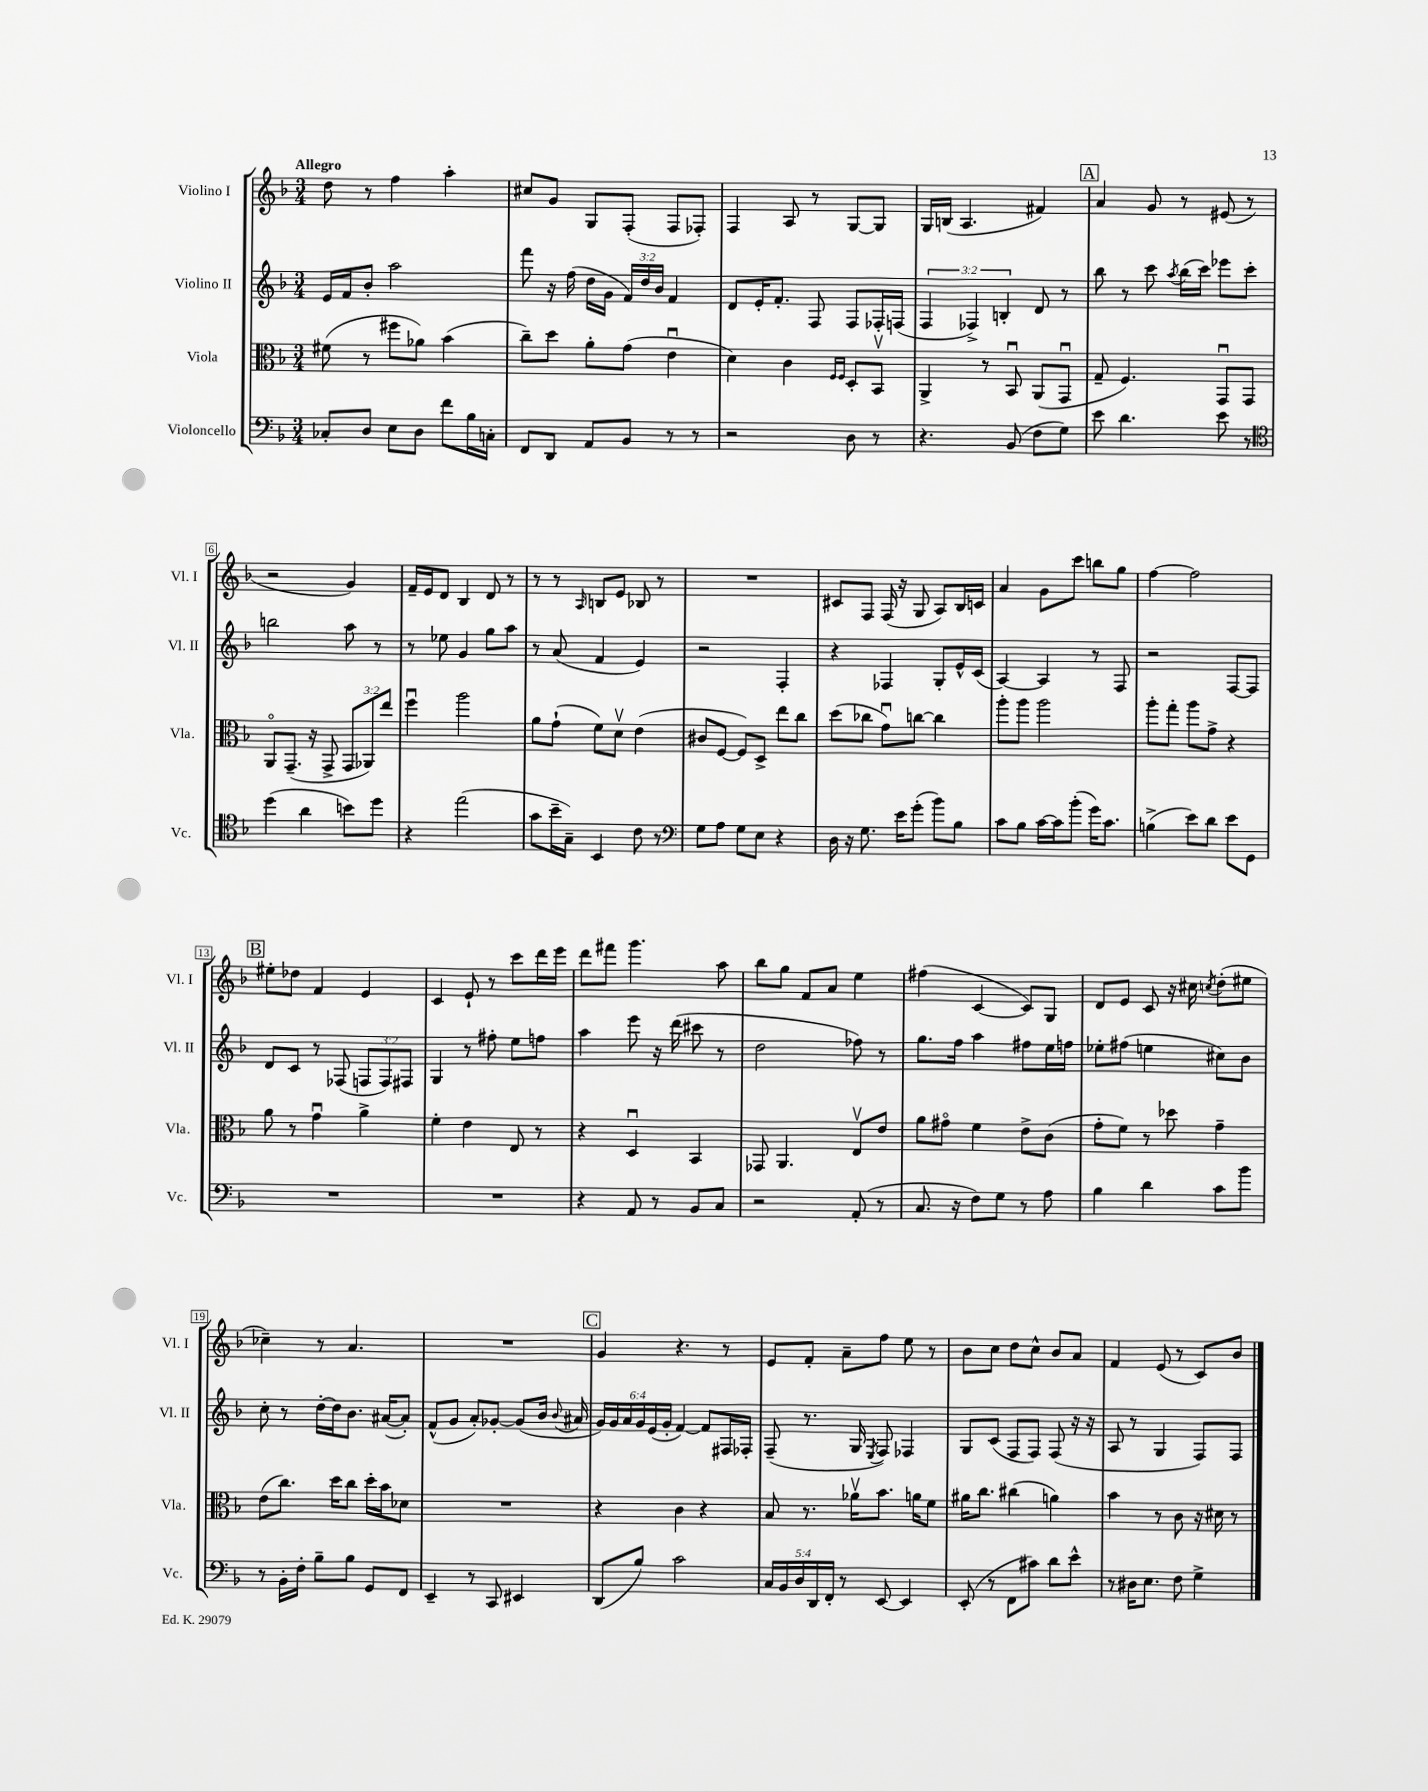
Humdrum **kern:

**kern	**kern	**kern	**kern
*part4	*part3	*part2	*part1
*staff4	*staff3	*staff2	*staff1
*I"Violoncello	*I"Viola	*I"Violino II	*I"Violino I
*I'Vc.	*I'Vla.	*I'Vl. II	*I'Vl. I
*clefF4	*clefC3	*clefG2	*clefG2
*k[b-]	*k[b-]	*k[b-]	*k[b-]
*M3/4	*M3/4	*M3/4	*M3/4
=1	=1	=1	=1
!	!	!	!LO:TX:a:B:t=Allegro
8C-X'/L	(8f#X\	16e/LL	8dd\
.	.	16f/J	.
8D/J	8r	8b-'/J	8r
8E\L	8ff#X\L	2aa\	4ff\
8D\J	8a-X\J)	.	.
8f\L	(4b-\	.	4aa'\
16B-\L	.	.	.
16Cn'\JJ	.	.	.
=2	=2	=2	=2
8FF/L	8cc~\L)	8fff\	8cc#X/L
8DD/J	8dd\J	16r	8g/J
.	.	(16ff\	.
8AA/L	8a'\L	16dd\LL	8G/L
.	.	16g\JJ	.
8BB-/J	(8g\J	24f/LL)	(8F'/J
.	.	24dd/	.
.	.	24b-/JJ	.
8r	4eu\	4f/	8F/L
8r	.	.	8F-X'/J)
=3	=3	=3	=3
2r	4d\)	8d/L	4F/
.	.	16e'/K	.
.	.	8.f'/J	.
.	4c\	.	8A/
.	.	8F/	8r
.	16qqF/LL	.	.
.	16qqF/JJ	.	.
8D\	8D'/L	8F/L	[8G/L
8r	8BB-v/J	16F-X'/L	8G/J]
.	.	(16Fn/JJ	.
=4	=4	=4	=4
4.r	4AA^/	6F/	16G/LL
.	.	.	(16Bn/JJ
.	.	.	4.A/
.	.	6F-X^/)	.
.	8r	.	.
.	.	6Bn'/	.
(8BB-/	8BB-u/	.	.
8F\L	(8AA/L	8d/	4f#X/)
8G\J)	8GGu/J	8r	.
!!LO:REH:place=s1:t=A
=5	=5	=5	=5
8e\	8G~/	8bb-\	4a/
4.d\	4.F/)	8r	.
.	.	8ccc\	8g/
.	.	8qaa/	.
.	.	(16bb-\LL	8r
.	.	16ccc\JJ)	.
8e\	8GGu/L	8eee-X\L	(8e#X/
8r	8GG/J	8ccc'\J	8r
!!LO:LB:g=z
=6	=6	=6	=6
*clefC4	*	*	*
(4dd\	8AA/L	2bbn\	2r
.	(8.GG~/J	.	.
4a\	.	.	.
.	16r	.	.
.	8GG^/	.	.
8bn\L)	12GG/L	8aa\	4g/)
.	12AA-X/)	.	.
8dd\J	.	8r	.
.	12ee/J	.	.
=7	=7	=7	=7
4r	4ffu\	8r	16f~/LL
.	.	.	16e/J
.	.	8ee-X\	8d/J
(2ee\	2aa\	4g/	4B-/
.	.	8gg\L	8d/
.	.	8aa\J	8r
=8	=8	=8	=8
8g\L	8a\L	8r	8r
16b-~\L	(8g`\J	(8a/	8r
16G~\JJ)	.	.	.
.	.	.	16qqA/
4BB-/	8f\L)	4f/	8Bn/L
.	8dv\J	.	8e/J
8c\	(4e\	4e/)	8B-X/
8r	.	.	8r
=9	=9	=9	=9
*clefF4	*	*	*
8G\L	8c#X/L	2r	2.r
8A\J	[8F/J	.	.
8G\L	8F/L])	.	.
8E\J	8D^/J	.	.
4r	8ee\L	4F'/	.
.	8cc\J	.	.
=10	=10	=10	=10
16D\	(8dd\L	4r	8c#X/L
16r	.	.	.
8.G\	8cc-X\J	.	8F/J
.	8gu\L)	4F-X/	(16F/
16e\KL	.	.	16r
(8g'\J	[8ccn\J	.	8G/
8b-\L)	4cc\]	8G'/L	8A/L)
8B-\J	.	16e^^/L	16B-/L
.	.	(16c/JJ	16cn/JJ
=11	=11	=11	=11
8c\L	8aa'\L	[4A/)	4a/
8B-\J	8aa\J	.	.
[16c\LL	2aa\	4A/]	8g\L
16c\J]	.	.	.
(8b-'\J	.	.	8ccc\J
16g\KL)	.	8r	8bbn\L
8.c\J	.	.	.
.	.	8F/	8gg\J
=12	=12	=12	=12
(4Bn^\	8aa'\L	2r	[4ff\
.	8gg'\J	.	.
8e\L)	8aa\L	.	2ff\]
8d\J	8g^\J	.	.
8e\L	4r	[8F/L	.
8GG\J	.	8F/J]	.
!!LO:LB:g=z
!!LO:REH:place=s1:t=B
=13	=13	=13	=13
2.r	8a\	8d/L	8ee#X'\L
.	8r	8c/J	8dd-X\J
.	4gu\	8r	4f/
.	.	(8F-X/	.
.	4a^\	12Fn/L	4e/
.	.	12F/)	.
.	.	12F#X/J	.
=14	=14	=14	=14
2.r	4f'\	4G/	4c/
.	4e\	8r	8e`/
.	.	8ff#X'\	8r
.	8E/	8ee\L	8ccc\L
.	8r	8ffn\J	16ddd\L
.	.	.	16eee\JJ
=15	=15	=15	=15
4r	4r	4aa\	8ddd\L
.	.	.	8fff#X\J
8AA/	4Du/	8eee\	4.ggg\
8r	.	16r	.
.	.	(16ddd\	.
8BB-/L	4BB-/	8ccc#X\	.
8C/J	.	8r	8aa\
=16	=16	=16	=16
2r	8GG-X/	2dd\	8bb-\L
.	4.AA/	.	8gg\J
.	.	.	8f/L
.	.	.	8a/J
(8AA'/	8Ev/L	8ff-X\)	4ee\
8r	8e/J	8r	.
=17	=17	=17	=17
8.C/	8a\L	8.gg\L	(4ff#X\
.	8g#X\J	.	.
16r	.	16ff\Jk	.
8F\L)	4f\	4aa\	[4c/
8G\J	.	.	.
8r	8e^\L	8ff#X\L	8c/L])
8A\	(8c\J	16ee\L	8G/J
.	.	16ffn\JJ	.
=18	=18	=18	=18
4B-\	8g'\L	8ee-X'\L	8d/L
.	8f\J)	(8ff#X\J	8e/J
4d\	8r	4een\	8c/
.	8dd-X\	.	16r
.	.	.	16cc#X\
.	.	.	8qccn/
8c\L	4g~\	8cc#X\L)	(8dd'\L
8b-\J	.	8b-\J	8ee#X\J
!!LO:LB:g=z
=19	=19	=19	=19
8r	(8e\L	8cc'\	4cc-X~\)
16BB-'\LL	8.cc\J)	8r	.
16F'\JJ	.	.	.
8B-~\L	.	[16dd'\LL	8r
.	16dd\KL	16dd\J]	.
8B-\J	8cc\J	8.b-\J	4.a/
8GG/L	16dd'\LL	.	.
.	16b-\J	([16a#X/KL	.
8FF/J	8d-X\J	8a#'/J])	.
=20	=20	=20	=20
4EE~/	2.r	(8f^^/L	2.r
.	.	8g/J	.
8r	.	8a'/L)	.
8CC/	.	[8g-X'/J	.
4EE#X/	.	(8g-/L]	.
.	.	16b-/Jk	.
.	.	8qqb-/	.
.	.	16a#X/	.
!!LO:REH:place=s1:t=C
=21	=21	=21	=21
(8DD/L	4r	24g/LL)	4g/
.	.	24g/	.
.	.	24a/	.
8B-/J)	.	24g/	.
.	.	(24e/	.
.	.	24g'/JJ	.
2c\	4c\	[4f/)	4.r
.	4r	8f/L]	.
.	.	16F#X/L	8r
.	.	16F-X'/JJ	.
=22	=22	=22	=22
20C/LL	8B-/	(8F~/	8e/L
20BB-/	.	.	.
20D/	.	.	.
.	8.r	8.r	8f'/J
20DD/	.	.	.
20FF'/JJ	.	.	.
8r	.	.	8a~\L
.	16a-Xv\KL	16G/	.
.	.	8qE/	.
[8EE/	8.b-\J	8F/)	8ff\J
4EE/]	.	4F-X/	8ee\
.	16an\KL	.	.
.	8f\J	.	8r
=23	=23	=23	=23
(8EE'/	16a#X\KL	8G/L	8b-\L
.	8.cc\J	.	.
8r	.	(8c/J	8cc\J
8FF\L	(4cc#X\	8F/L	8dd\L
8c#X\J)	.	8F/J)	8cc^^\J
8d\L	4an\)	(8F/	8b-/L
8e^^\J	.	16r	8a/J
.	.	16r	.
=24	=24	=24	=24
8r	4b-\	8A/	4f/
16D#X\KL	.	8r	.
8.E\J	.	.	.
.	8r	4G/	(8e/
8F\	8c\	.	8r
4G^\	16r	8F/L)	8c/L)
.	16d#X\	.	.
.	8r	8F/J	8b-/J
==	==	==	==
*-	*-	*-	*-
